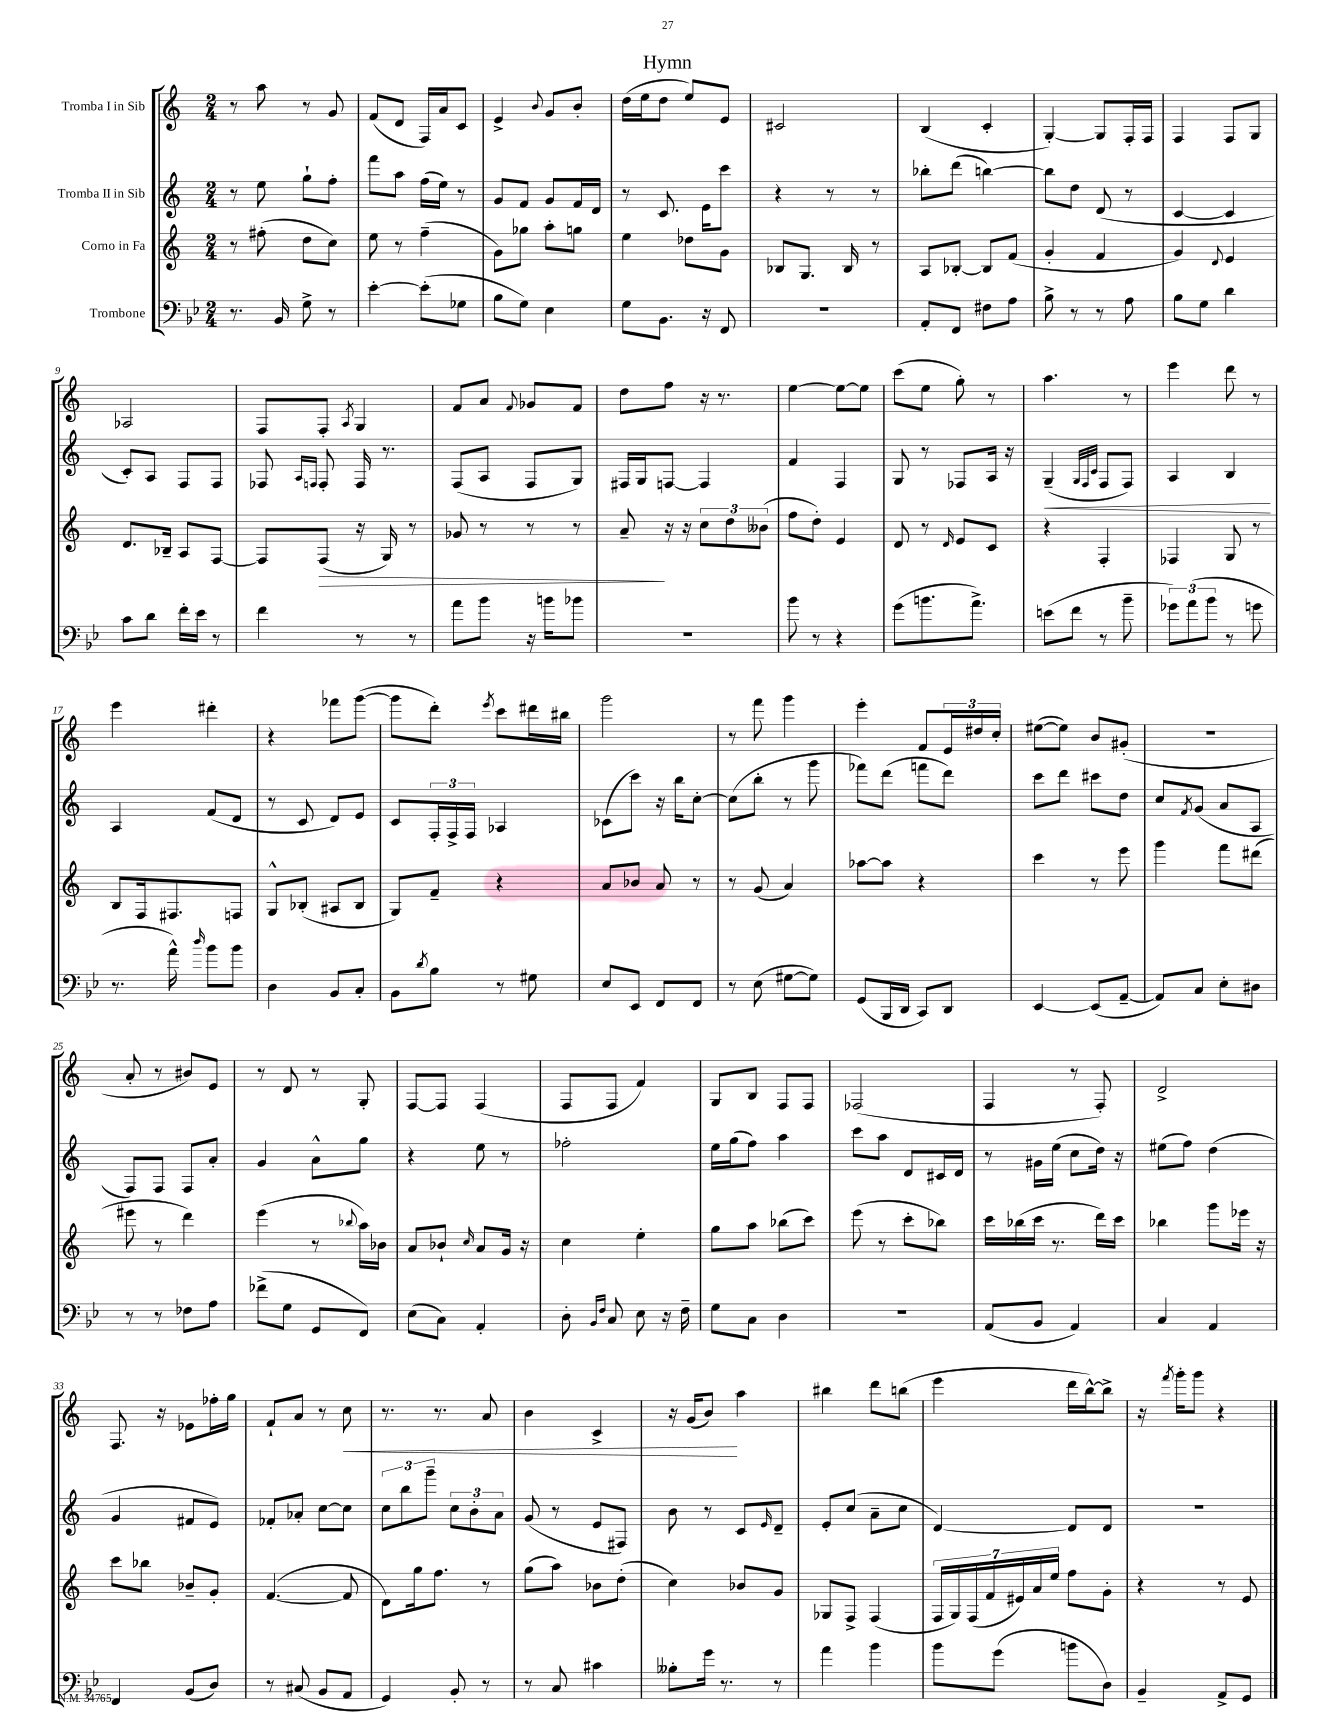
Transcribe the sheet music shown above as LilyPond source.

\header { title = "Hymn" }
<<
\new StaffGroup <<
\new Staff = "s0" \with { instrumentName = "Tromba I in Sib" } {
    \clef treble \key c \major \numericTimeSignature \time 2/4
    r8 a''8 r8 g'8 |
    f'8( d'8 f16) a'16 c'8 |
    e'4-> \appoggiatura { b'8 } g'8 b'8-. |
    d''16( e''16 d''8 e''8) e'8 |
    cis'2 |
    b4( c'4-. |
    g4~-.) g8 f16-. f16 |
    f4 f8 g8 |
    aes2 |
    f8 f8-. \acciaccatura { a8 } g4 |
    f'8 a'8 \appoggiatura { f'8 } ges'8 f'8 |
    d''8 f''8 r16 r8. |
    e''4~ e''8~ e''8 |
    c'''8( e''8 g''8-.) r8 |
    a''4. r8 |
    e'''4 d'''8 r8 |
    e'''4 dis'''4-. |
    r4 fes'''8 g'''8~( |
    g'''8 d'''8-.) \acciaccatura { e'''8 } c'''8 dis'''16 bis''16 |
    g'''2 |
    r8 f'''8 g'''4 |
    e'''4-. f'8 \tuplet 3/2 { e'16 dis''16 c''16-. } |
    eis''8~( eis''8) b'8 gis'8-.( |
    R2 |
    a'8-. r8 bis'8) e'8 |
    r8 d'8 r8 g8-. |
    f8~ f8 f4( |
    f8 f8 f'4) |
    g8 b8 f8 f8 |
    fes2( |
    f4 r8 f8-.) |
    d'2-> |
    f8. r16 ees'8 fes''16-. g''16 |
    f'8-! a'8 r8 c''8\< |
    r8. r8. a'8 |
    b'4 c'4-> |
    r16 g'16( b'8\!) a''4 |
    bis''4 d'''8 b''8( |
    e'''4 d'''16 b''16~-^) b''8-> |
    r16 \acciaccatura { f'''8 } g'''16-. g'''8 r4 \bar "|." |
}
\new Staff = "s1" \with { instrumentName = "Tromba II in Sib" } {
    \clef treble \key c \major \numericTimeSignature \time 2/4
    r8 e''8 g''8-! f''8-. |
    f'''8 a''8 f''16( e''16) r8 |
    g'8 f'8 g'8 f'16 d'16 |
    r8 c'8. e'16 c'''8 |
    r4 r8 r8 |
    bes''8-. d'''8( b''4~) |
    b''8 d''8 d'8( r8 |
    c'4~ c'4 |
    c'8-.) a8 f8 f8 |
    fes8 \grace { a16 f16 } f8-. f16 r8. |
    f8( a8 f8 g8) |
    fis16 g16 f8~ f4 |
    f'4 f4 |
    g8 r8 fes8 a16 r16 |
    g4--\<( \grace { g32 f32 c'32 } f8 f8) |
    a4 b4\! |
    a4 f'8( d'8 |
    r8 c'8 d'8) e'8 |
    c'8 \tuplet 3/2 { f16-. f16-> f16 } aes4 |
    ces'8( c'''8) r16 b''16 c''8~-. |
    c''8( b''8-. r8 g'''8 |
    fes'''8) d'''8( f'''8 d'''8) |
    c'''8 d'''8 cis'''8 d''8 |
    c''8 \acciaccatura { f'8 } g'8( a'8 a8 |
    f8) f8 f8 a'8-. |
    g'4 a'8-^ g''8 |
    r4 e''8 r8 |
    fes''2-. |
    e''16 g''16( f''8) a''4 |
    c'''8 a''8 d'8 cis'16 d'16 |
    r8 gis'16 e''16( c''8 d''16) r16 |
    eis''8( f''8) d''4( |
    g'4 fis'8 e'8) |
    fes'8-. aes'8-. c''8~ c''8 |
    \tuplet 3/2 { c''8 b''8 g'''8-- } \tuplet 3/2 { c''8 b'8-. a'8 } |
    g'8( r8 e'8 fis8) |
    b'8 r8 c'8 \grace { e'16 } d'8-- |
    e'8-. c''8( a'8-- c''8 |
    d'4~) d'8 d'8 |
    r2 \bar "|." |
}
\new Staff = "s2" \with { instrumentName = "Corno in Fa" } {
    \clef treble \key c \major \numericTimeSignature \time 2/4
    r8 fis''8-.( d''8 c''8) |
    e''8 r8 f''4--( |
    g'8) ges''8 a''8-. g''8 |
    e''4 des''8 g'8 |
    bes8 g8. bes16 r8 |
    a8 bes8~-. bes8 f'8( |
    g'4-. f'4 |
    g'4) \appoggiatura { d'8 } e'4 |
    d'8. bes16-- a8 f8~ |
    f8 f8\>( r16 g16) r8 |
    ges'8 r8 r8 r8 |
    a'8--\! r16 r16 \tuplet 3/2 { c''8 d''8 beses'8( } |
    f''8 d''8-.) e'4 |
    d'8 r8 \grace { d'16 } e'8 c'8 |
    r4 f4-. |
    fes4 g8 r8 |
    b8 f16 fis8. f8 |
    g8-^ bes8-.( ais8 bes8 |
    g8) f'8-- r4 |
    a'8 bes'8 a'8 r8 |
    r8 g'8( a'4) |
    aes''8~ aes''8 r4 |
    c'''4 r8 e'''8 |
    g'''4 f'''8 dis'''8( |
    eis'''8 r8 d'''4) |
    e'''4( r8 \appoggiatura { bes''8 } a''16) bes'16 |
    a'8 bes'8-! \grace { c''16 } a'8 g'16 r16 |
    c''4 e''4-. |
    g''8 a''8 bes''8( c'''8) |
    e'''8( r8 c'''8-. bes''8) |
    c'''16 bes''16( c'''16 r8. d'''16) c'''16 |
    bes''4 g'''8 ees'''16 r16 |
    c'''8 bes''8 bes'8-- g'8-. |
    f'4.~( f'8 |
    d'8) g''16 f''8. r8 |
    g''8( a''8) bes'8 d''8-.( |
    c''4) bes'8 g'8 |
    ges8 f8-> f4( |
    \tuplet 7/4 { f16 g16) f16( f'16 eis'16) a'16 e''16 } f''8 g'8-. |
    r4 r8 e'8 \bar "|." |
}
\new Staff = "s3" \with { instrumentName = "Trombone" } {
    \clef bass \key bes \major \numericTimeSignature \time 2/4
    r8. bes,16 g8-> r8 |
    ees'4~-. ees'8-.( ges8 |
    bes8 g8) ees4 |
    g8 bes,8. r16 f,8 |
    R2 |
    a,8-. f,8 fis8 a8 |
    bes8-> r8 r8 a8 |
    bes8 g8 d'4 |
    c'8 d'8 f'16-. ees'16 r8 |
    f'4 r8 r8 |
    a'8 bes'8 r16 b'16 bes'8 |
    r2 |
    bes'8 r8 r4 |
    g'8( b'8. a'8.->) |
    e'8( f'8 r8 bes'8-- |
    \tuplet 3/2 { ges'8) a'8( bes'8 } r8 g'8 |
    r8. a'16-^) \grace { d''16 } bes'8 bes'8 |
    d4 bes,8 c8-. |
    bes,8 \acciaccatura { d'8 } bes8 r8 gis8 |
    ees8 ees,8 f,8 f,8 |
    r8 ees8( gis8~ gis8) |
    g,8( bes,,16 d,16 c,8) d,8 |
    ees,4~ ees,8( a,8~-- |
    a,8) c8 ees8-. dis8 |
    r8 r8 fes8 a8 |
    fes'8->( g8 g,8 f,8) |
    ees8( c8) a,4-. |
    d8-. \grace { bes,16 f16 } c8 ees8 r16 f16-- |
    g8 c8 d4 |
    R2 |
    a,8( bes,8 a,4) |
    c4 a,4 |
    f,4 bes,8( d8) |
    r8 cis8( bes,8 a,8 |
    g,4) bes,8-. r8 |
    r8 c8 cis'4 |
    beses8-. g'16 r8. r8 |
    a'4 bes'4 |
    bes'8 g'8( b'8 d8) |
    bes,4-- a,8-> g,8 \bar "|." |
}
>>
>>
